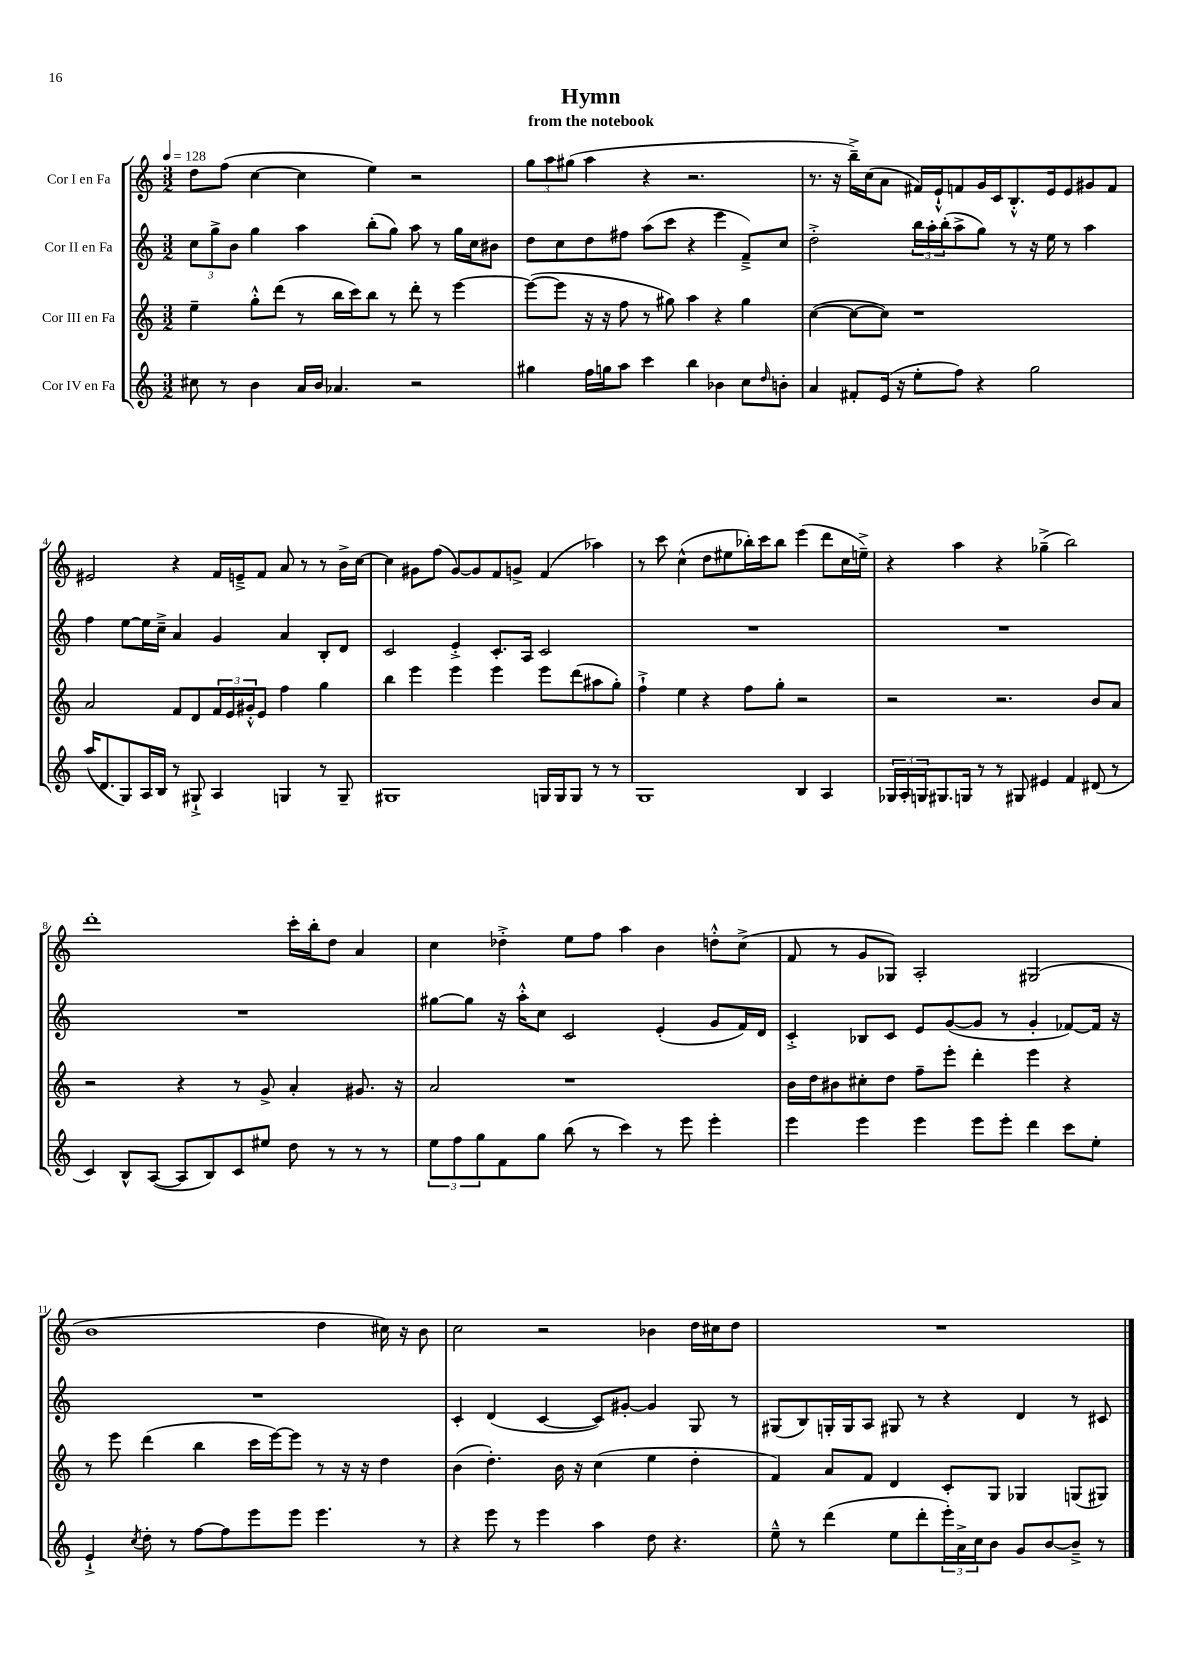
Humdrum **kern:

**kern	**kern	**kern	**kern
*staff4	*staff3	*staff2	*staff1
*clefG2	*clefG2	*clefG2	*clefG2
*k[]	*k[]	*k[]	*k[]
*M3/2	*M3/2	*M3/2	*M3/2
*MM128	*MM128	*MM128	*MM128
8cc#	4ee~	12cc	8dd
.	.	12gg^	.
8r	.	.	(8ff
.	.	12b	.
4b	8gg'^^	4gg	[4cc
.	(8ddd	.	.
16a	8r	4aa	4cc]
16b	.	.	.
4.a-	16bb	.	.
.	16ccc)	.	.
.	8bb	(8bb'	4ee)
.	8r	8gg)	.
2r	8ddd'	8aa	2r
.	8r	8r	.
.	[4eee	16gg	.
.	.	16cc	.
.	.	8b#	.
=	=	=	=
4gg#	(8eee_	8dd	12gg
.	.	.	12aa
.	8eee]	8cc	.
.	.	.	(12gg#
16ff	16r	8dd	4aa
16gg	16r	.	.
8aa	8ff	8ff#	.
4ccc	8r	(8aa	4r
.	8gg#)	8ccc	.
4bb	4aa	4r	2.r
4b-	4r	4eee	.
8cc	4gg#	8f~^)	.
16qqdd	.	.	.
8b'	.	8cc	.
=	=	=	=
4a	([4cc	2dd'^	8.r
.	.	.	16r
8f#'	8cc_	.	16bb~^)
.	.	.	(16cc
(16e	8cc])	.	8a
16r	.	.	.
8ee'	1r	24bb	16f#)
.	.	24aa'	.
.	.	.	16e`^^
.	.	(24bb'	.
8ff)	.	8aa^	8f
4r	.	8gg)	16g
.	.	.	16c
.	.	8r	8.B'^^
2gg	.	16r	.
.	.	16ee	16e
.	.	8r	8e
.	.	4aa	8g#
.	.	.	8f
=	=	=	=
(16aa	2a	4ff	2e#
8.d	.	.	.
8G)	.	[8ee	.
16A	.	16ee]	.
16B	.	16cc~^	.
8r	8f	4a	4r
8G#`^	8d	.	.
4A	24f	4g	16f
.	24e	.	.
.	.	.	16e~^
.	24g#'^^	.	.
.	8e	.	8f
4G	4ff	4a	8a
.	.	.	8r
8r	4gg	8B'	8r
8G~	.	8d	16b^
.	.	.	[16cc
=	=	=	=
1G#	4bb	2c	4cc]
.	4eee	.	8g#
.	.	.	(8ff
.	4eee	4e'^	[8g#)
.	.	.	8g#]
.	4eee	8.c'	8f
.	.	.	8g^
.	.	16A	.
16G	8eee	2c	(4f
16G	.	.	.
8G	(8ddd	.	.
8r	8aa#	.	4aa-)
8r	8gg')	.	.
=	=	=	=
1G	4ff`^	1.r	8r
.	.	.	8ccc
.	4ee	.	(4cc^^
.	4r	.	8dd
.	.	.	8ee#
.	8ff	.	16bb-')
.	.	.	16ccc
.	8gg'	.	8bb-
4B	2r	.	(4eee
4A	.	.	8ddd
.	.	.	16cc
.	.	.	16ee~^)
=	=	=	=
24G-	2r	1.r	4r
24A'	.	.	.
24G	.	.	.
8.G#	.	.	.
.	.	.	4aa
16G	.	.	.
8r	.	.	.
8r	2.r	.	4r
8G#	.	.	.
4e#	.	.	(4gg-~^
4f	.	.	2bb)
(8d#	8b	.	.
8r	8a	.	.
=	=	=	=
4c)	2r	1.r	1ddd'
8B^^	.	.	.
([8A	.	.	.
8A]	4r	.	.
8B)	.	.	.
8c	8r	.	.
8ee#	8g^	.	.
8dd	4a'	.	16ccc'
.	.	.	16bb'
8r	.	.	8dd
8r	8.g#	.	4a
8r	.	.	.
.	16r	.	.
=	=	=	=
12ee	2a	[8gg#	4cc
12ff	.	.	.
.	.	8gg#]	.
12gg	.	.	.
8f	.	16r	4dd-'^
.	.	16aa'^^	.
8gg	.	8cc	.
(8bb	1r	2c	8ee
8r	.	.	8ff
4ccc)	.	.	4aa
8r	.	(4e'	4b
8eee	.	.	.
4eee'	.	8g	8dd'^^
.	.	16f)	(8cc^
.	.	16d	.
=	=	=	=
4eee	16b	4c'^	8f
.	16dd	.	.
.	8b#	.	8r
4eee	8cc#'	8B-	8g
.	8dd	8c	8G-)
4eee	8ff~	8e	2A'
.	8eee'	([8g	.
8eee	4ddd'	8g]	.
8eee'	.	8r	.
4ddd	4eee	4g'	(2G#
8ccc	4r	[8f-)	.
8ee'	.	16f-]	.
.	.	16r	.
=	=	=	=
4e`^	8r	1.r	1b
.	8eee	.	.
8qcc	.	.	.
8dd'	(4ddd	.	.
8r	.	.	.
[8ff	4bb	.	.
8ff]	.	.	.
8eee	16ccc	.	.
.	[16eee)	.	.
8eee	8eee]	.	.
4.eee	8r	.	4dd
.	16r	.	.
.	16r	.	.
.	4dd	.	16cc#)
.	.	.	16r
8r	.	.	8b
=	=	=	=
4r	(4b	4c'	2cc
8eee	4.dd')	(4d	.
8r	.	.	.
4eee	.	[4c	2r
.	16b	.	.
.	16r	.	.
4aa	(4cc	8c])	.
.	.	[8g#'	.
8dd	4ee	4g#]	4b-
4.r	.	.	.
.	4dd'	8G	16dd
.	.	.	16cc#
.	.	8r	8dd
=	=	=	=
8ee~^^	4f)	(8G#	1.r
8r	.	8B)	.
(4ddd	8a	16G'	.
.	.	16G	.
.	8f	8A	.
8ee	4d	8G#	.
8ddd'	.	8r	.
24eee')	8c'	4r	.
24a^	.	.	.
24cc	.	.	.
8b	8G	.	.
8g	4G-	4d	.
[8b	.	.	.
8b~^]	(8G	8r	.
8r	8G#)	8c#	.
==	==	==	==
*-	*-	*-	*-
